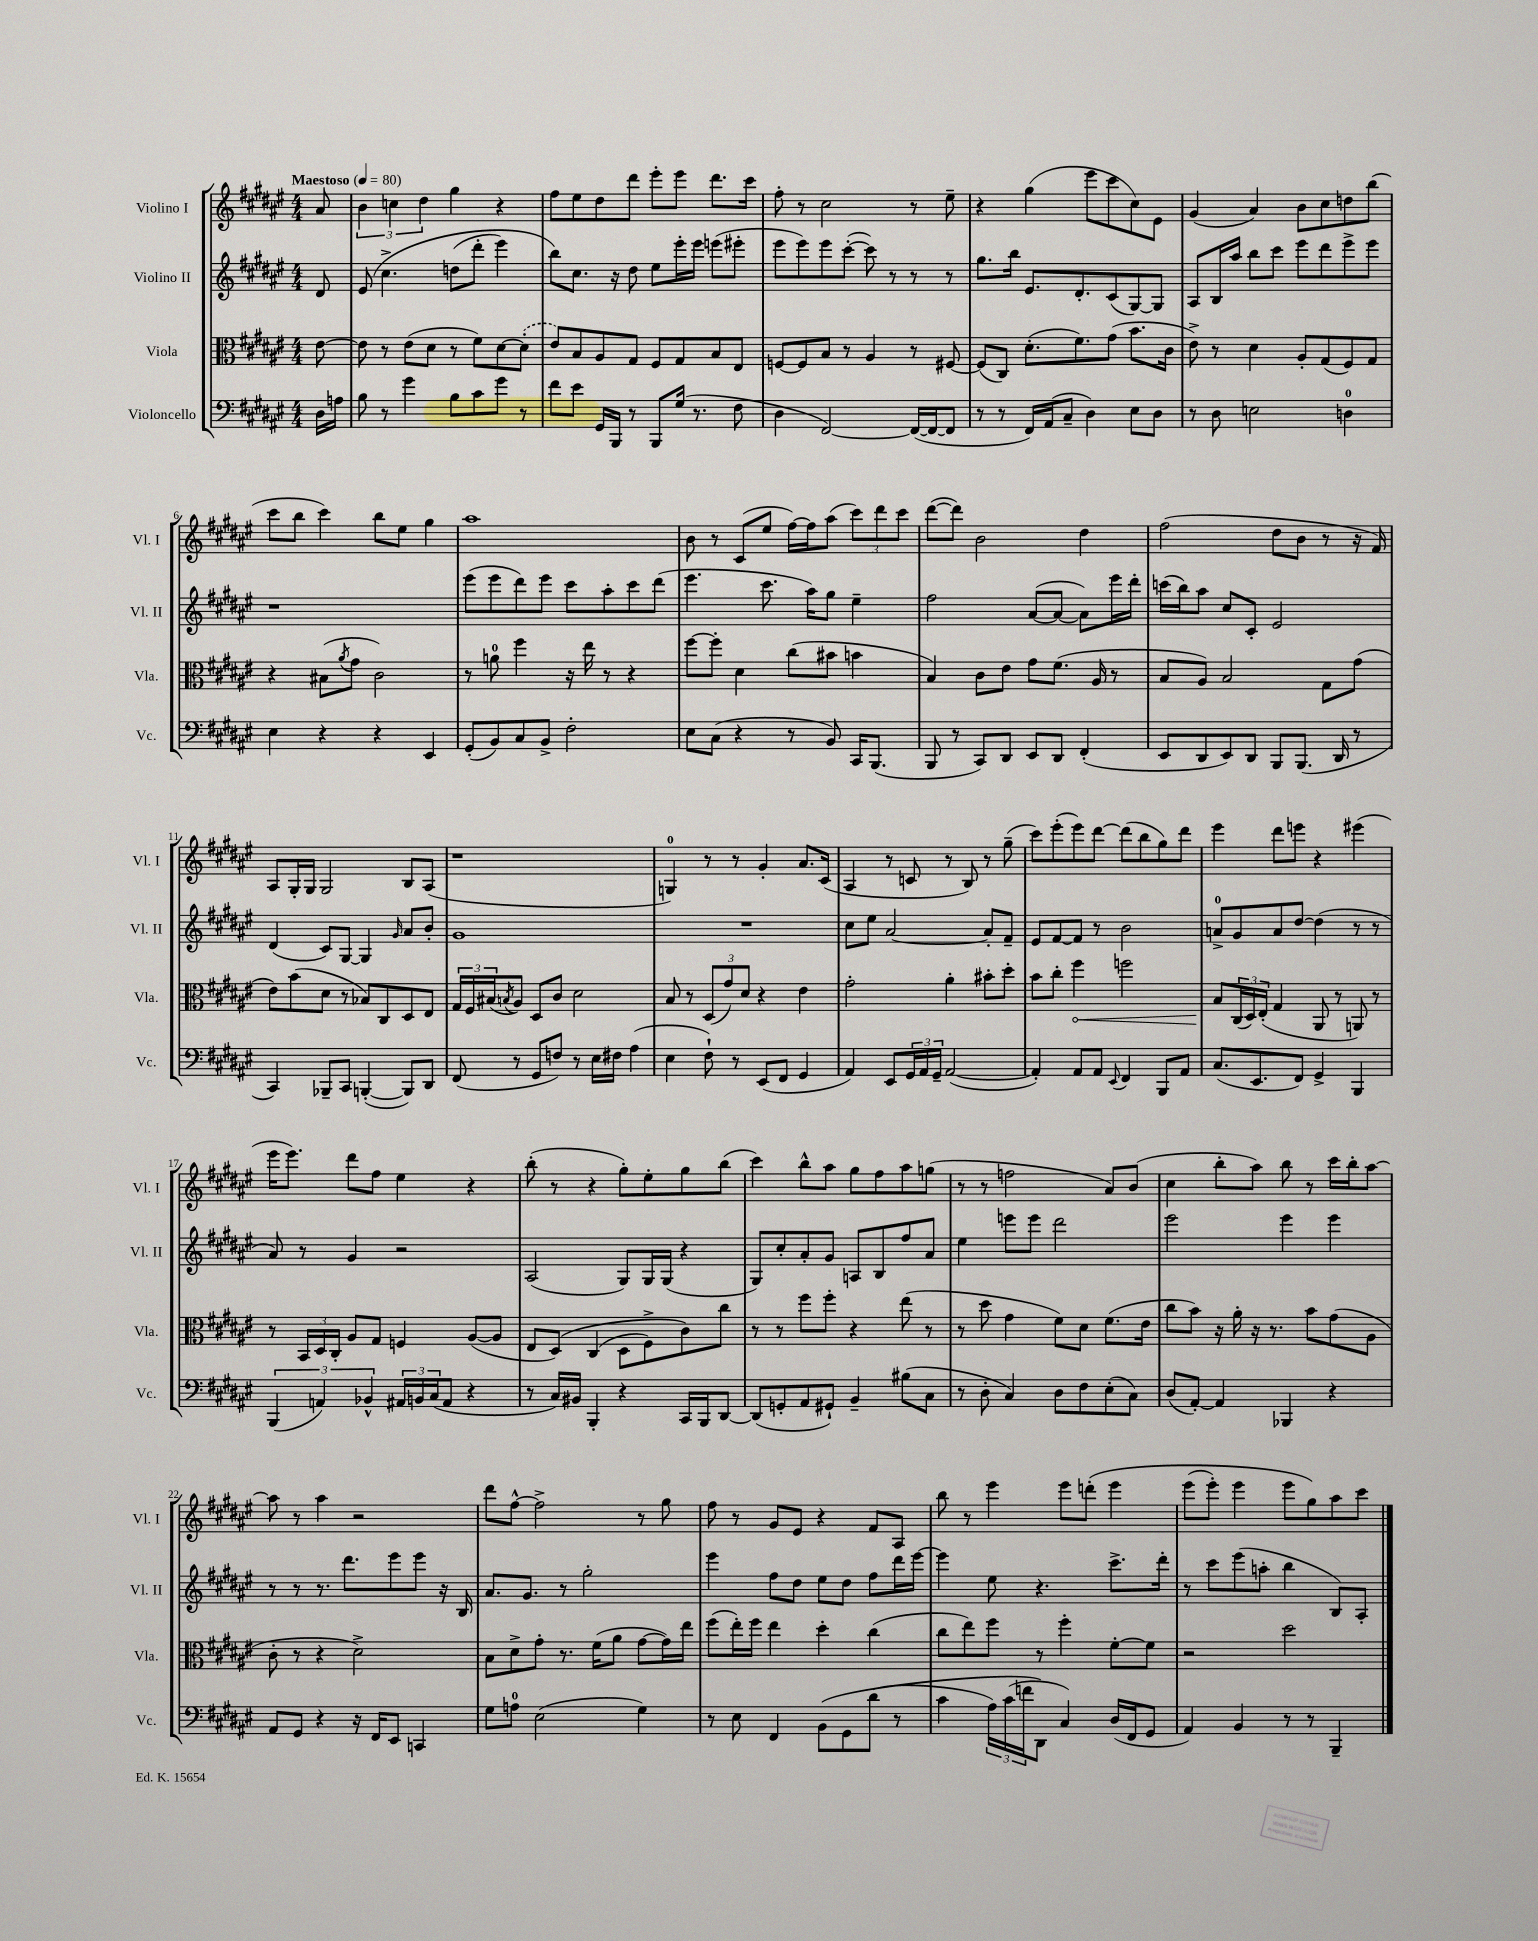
<<
\new StaffGroup <<
\new Staff = "s0" \with { instrumentName = "Violino I" shortInstrumentName = "Vl. I" } {
    \clef treble \key fis \major \numericTimeSignature \time 4/4 \partial 8 \tempo "Maestoso" 4 = 80
    ais'8 |
    \tuplet 3/2 { b'4 c''4 dis''4 } gis''4 r4 |
    fis''8 eis''8 dis''8 dis'''8 eis'''8-. eis'''8 dis'''8. cis'''16 |
    fis''8-. r8 cis''2 r8 eis''8-- |
    r4 gis''4( eis'''8 cis'''8 cis''8) eis'8 |
    gis'4( ais'4) b'8 cis''8 d''8 b''8( |
    cis'''8 b''8 cis'''4) b''8 eis''8 gis''4 |
    ais''1 |
    b'8 r8 cis'8( eis''8 fis''16~) fis''16 ais''8( \tuplet 3/2 { cis'''8) dis'''8 cis'''8 } |
    dis'''8~( dis'''8) b'2 dis''4 |
    fis''2( dis''8 b'8 r8 r16 fis'16) |
    ais8 gis16-. gis16 gis2 b8 ais8( |
    r1 |
    g4-0) r8 r8 gis'4-. ais'8. cis'16( |
    ais4 r8 c'8 r8 b8) r8 gis''8--( |
    cis'''8) eis'''8-.( eis'''8) dis'''8~ dis'''8( b''8 gis''8) dis'''8 |
    eis'''4 dis'''8 e'''8 r4 eis'''4( |
    eis'''16 eis'''8.) dis'''8 fis''8 eis''4 r4 |
    b''8-.( r8 r4 gis''8-.) eis''8-. gis''8 b''8( |
    cis'''4) b''8-^ ais''8 gis''8 fis''8 ais''8 g''8( |
    r8 r8 f''2 ais'8) b'8( |
    cis''4 b''8-. ais''8) b''8 r8 cis'''16 b''16-. ais''8~ |
    ais''8 r8 ais''4 r2 |
    dis'''8 fis''8~-^ fis''2-> r8 gis''8 |
    fis''8 r8 gis'8 eis'8 r4 fis'8 ais8 |
    b''8 r8 eis'''4 eis'''8 d'''8-.\( eis'''4 |
    eis'''8( eis'''8-.) eis'''4 eis'''8 gis''8\) ais''8 cis'''8 \bar "|." |
}
\new Staff = "s1" \with { instrumentName = "Violino II" shortInstrumentName = "Vl. II" } {
    \clef treble \key fis \major \numericTimeSignature \time 4/4 \partial 8
    dis'8 |
    eis'8\( cis''4.-> d''8( dis'''8-. eis'''4) |
    b''8\) cis''8. r16 dis''8 eis''8 eis'''16-. eis'''16 e'''8( eis'''8-. |
    eis'''8 eis'''8) eis'''8 cis'''8~-.( cis'''8) r8 r8 r8 |
    gis''8. b''16 eis'8. dis'8.-. cis'8( gis8~) gis8 |
    ais8 b16 ais''16 b''8 cis'''8 eis'''8 dis'''8 eis'''8-> eis'''8 |
    r1 |
    eis'''8( eis'''8 dis'''8) eis'''8 cis'''8 ais''8-. cis'''8 dis'''8( |
    eis'''4. cis'''8. ais''16) gis''8 eis''4-- |
    fis''2 ais'8~( ais'8~ ais'8) eis'''16 dis'''16-. |
    c'''16( b''16) ais''8 cis''8 cis'8-. eis'2 |
    dis'4( cis'8) gis8~ gis4 \grace { gis'16 } ais'8 b'8-. |
    gis'1 |
    R1 |
    cis''8 eis''8 ais'2~ ais'8-. fis'8-- |
    eis'8 fis'8~ fis'8 r8 b'2 |
    a'8-0-> gis'8 a'8 dis''8~ dis''4( r8 r8 |
    ais'8) r8 gis'4 r2 |
    ais2( gis8) gis16 gis16( r4 |
    gis8) cis''8-. ais'8-. gis'8 a8 b8 fis''8 ais'8 |
    eis''4 e'''8 e'''8 dis'''2 |
    eis'''2 eis'''4 eis'''4 |
    r8 r8 r8. dis'''8. eis'''8 eis'''8 r16 b16 |
    ais'8. gis'8. r8 gis''2-. |
    eis'''4 fis''8 dis''8 eis''8 dis''8 fis''8 dis'''16 eis'''16~ |
    eis'''4 eis''8 r4. cis'''8.-> dis'''16-. |
    r8 cis'''8 eis'''8( a''8-. b''4 b8) ais8-. \bar "|." |
}
\new Staff = "s2" \with { instrumentName = "Viola" shortInstrumentName = "Vla." } {
    \clef alto \key fis \major \numericTimeSignature \time 4/4 \partial 8
    eis'8~ |
    eis'8 r8 eis'8( dis'8 r8 fis'8) dis'8~ \once \slurDashed dis'8-.( |
    eis'8) b8 ais8 gis8 fis8 gis8 b8 eis8 |
    f8~ f8 b8 r8 ais4 r8 fis8~ |
    fis8( cis8) dis'8.-.( fis'8.) gis'8( b'8. cis'16 |
    eis'8->) r8 dis'4 ais8-. gis8( fis8) gis8 |
    r4 bis8( \acciaccatura { ais'8 } gis'8 cis'2) |
    r8 a'8-0 fis''4 r16 eis''16 r8 r4 |
    fis''8~ fis''8-. dis'4 cis''8( bis'8 b'4 |
    b4) cis'8 eis'8 gis'8 fis'8.( ais16 r8 |
    b8 ais8) b2 gis8 gis'8( |
    eis'8) b'8( dis'8 r8 bes8) cis8 dis8 eis8 |
    \tuplet 3/2 { gis16 fis16 bis16( } \acciaccatura { b8 } ais8) dis8 cis'8 dis'2 |
    b8 r8 \tuplet 3/2 { dis8( gis'8) dis'8 } r4 eis'4 |
    gis'2-. ais'4-. bis'8-. dis''8-. |
    b'8 cis''8-. \once \override Hairpin.circled-tip = ##t fis''4\< f''2 |
    b8\! \tuplet 3/2 { cis16( dis16) eis16-.( } gis4 ais,8 r8 a,8) r8 |
    r8 \tuplet 3/2 { b,16 dis16 cis16-. } ais8 gis8 f4 ais8~( ais8 |
    eis8 dis8)\( cis4( dis8 fis8->) cis'8\) cis''8 |
    r8 r8 fis''8 fis''8-. r4 eis''8( r8 |
    r8 dis''8 gis'4 fis'8) dis'8 fis'8.( eis'16 |
    cis''8 b'8) r16 ais'16-. r16 r8. b'8 gis'8( ais8 |
    cis'8-. r8 r4 dis'2->) |
    b8 dis'8-> gis'8-. r8. fis'16( ais'8 gis'8~ gis'16) eis''16 |
    fis''8( eis''16-.) fis''16 eis''4 dis''4-. cis''4( |
    cis''8 eis''8) fis''8 r8 fis''4-. fis'8~-. fis'8 |
    r2 dis''2 \bar "|." |
}
\new Staff = "s3" \with { instrumentName = "Violoncello" shortInstrumentName = "Vc." } {
    \clef bass \key fis \major \numericTimeSignature \time 4/4 \partial 8
    dis16 a16 |
    b8 r8 gis'4 b8 cis'8 gis'8 r8 |
    fis'8 eis'8 gis,16 b,,16 r8 b,,8 gis16( r8. fis8 |
    dis4 fis,2~) fis,16~( fis,16~ fis,8 |
    r8 r8 fis,16) ais,16( cis8-- dis4) eis8 dis8 |
    r8 dis8 e2 d4-0 |
    eis4 r4 r4 eis,4 |
    gis,8-.( b,8) cis8 b,8-> fis2-. |
    eis8 cis8( r4 r8 b,8) cis,16 b,,8.( |
    b,,8 r8 cis,8) dis,8 eis,8 dis,8 fis,4-.( |
    eis,8 dis,8 eis,8) dis,8 b,,8 b,,8.( dis,16 r8 |
    cis,4) bes,,8-- cis,8 b,,4~-.( b,,8) dis,8 |
    fis,8( r8 gis,8 f8) r8 eis16 fis16 ais4( |
    eis4 fis8-!) r8 eis,8( fis,8 gis,4 |
    ais,4) eis,8 \tuplet 3/2 { gis,16 ais,16 gis,16-- } ais,2~( |
    ais,4-.) ais,8 ais,8 \appoggiatura { eis,8 } fis,4 b,,8 ais,8 |
    cis8.( eis,8. fis,8) gis,4-> b,,4 |
    \tuplet 3/2 { b,,4( a,4) bes,4-^ } \tuplet 3/2 { ais,16 b,16 cis16( } ais,8 r4 |
    r8 cis16) bis,16 b,,4-. r4 cis,16 b,,16 dis,8~ |
    dis,8( g,8-. ais,8 gis,8-!) b,4-- bis8( cis8 |
    r8 dis8-. cis4) dis8 fis8 eis8-.( cis8) |
    dis8( ais,8~-.) ais,4 bes,,4 r4 |
    ais,8 gis,8 r4 r16 fis,16 eis,8 c,4 |
    gis8 a8-0 eis2( gis4) |
    r8 eis8 fis,4 b,8\( gis,8 dis'8( r8 |
    cis'4 \tuplet 3/2 { ais16) cis'16( f'16 } dis,8\) cis4) dis16( fis,16 gis,8 |
    ais,4) b,4 r8 r8 b,,4-- \bar "|." |
}
>>
>>
